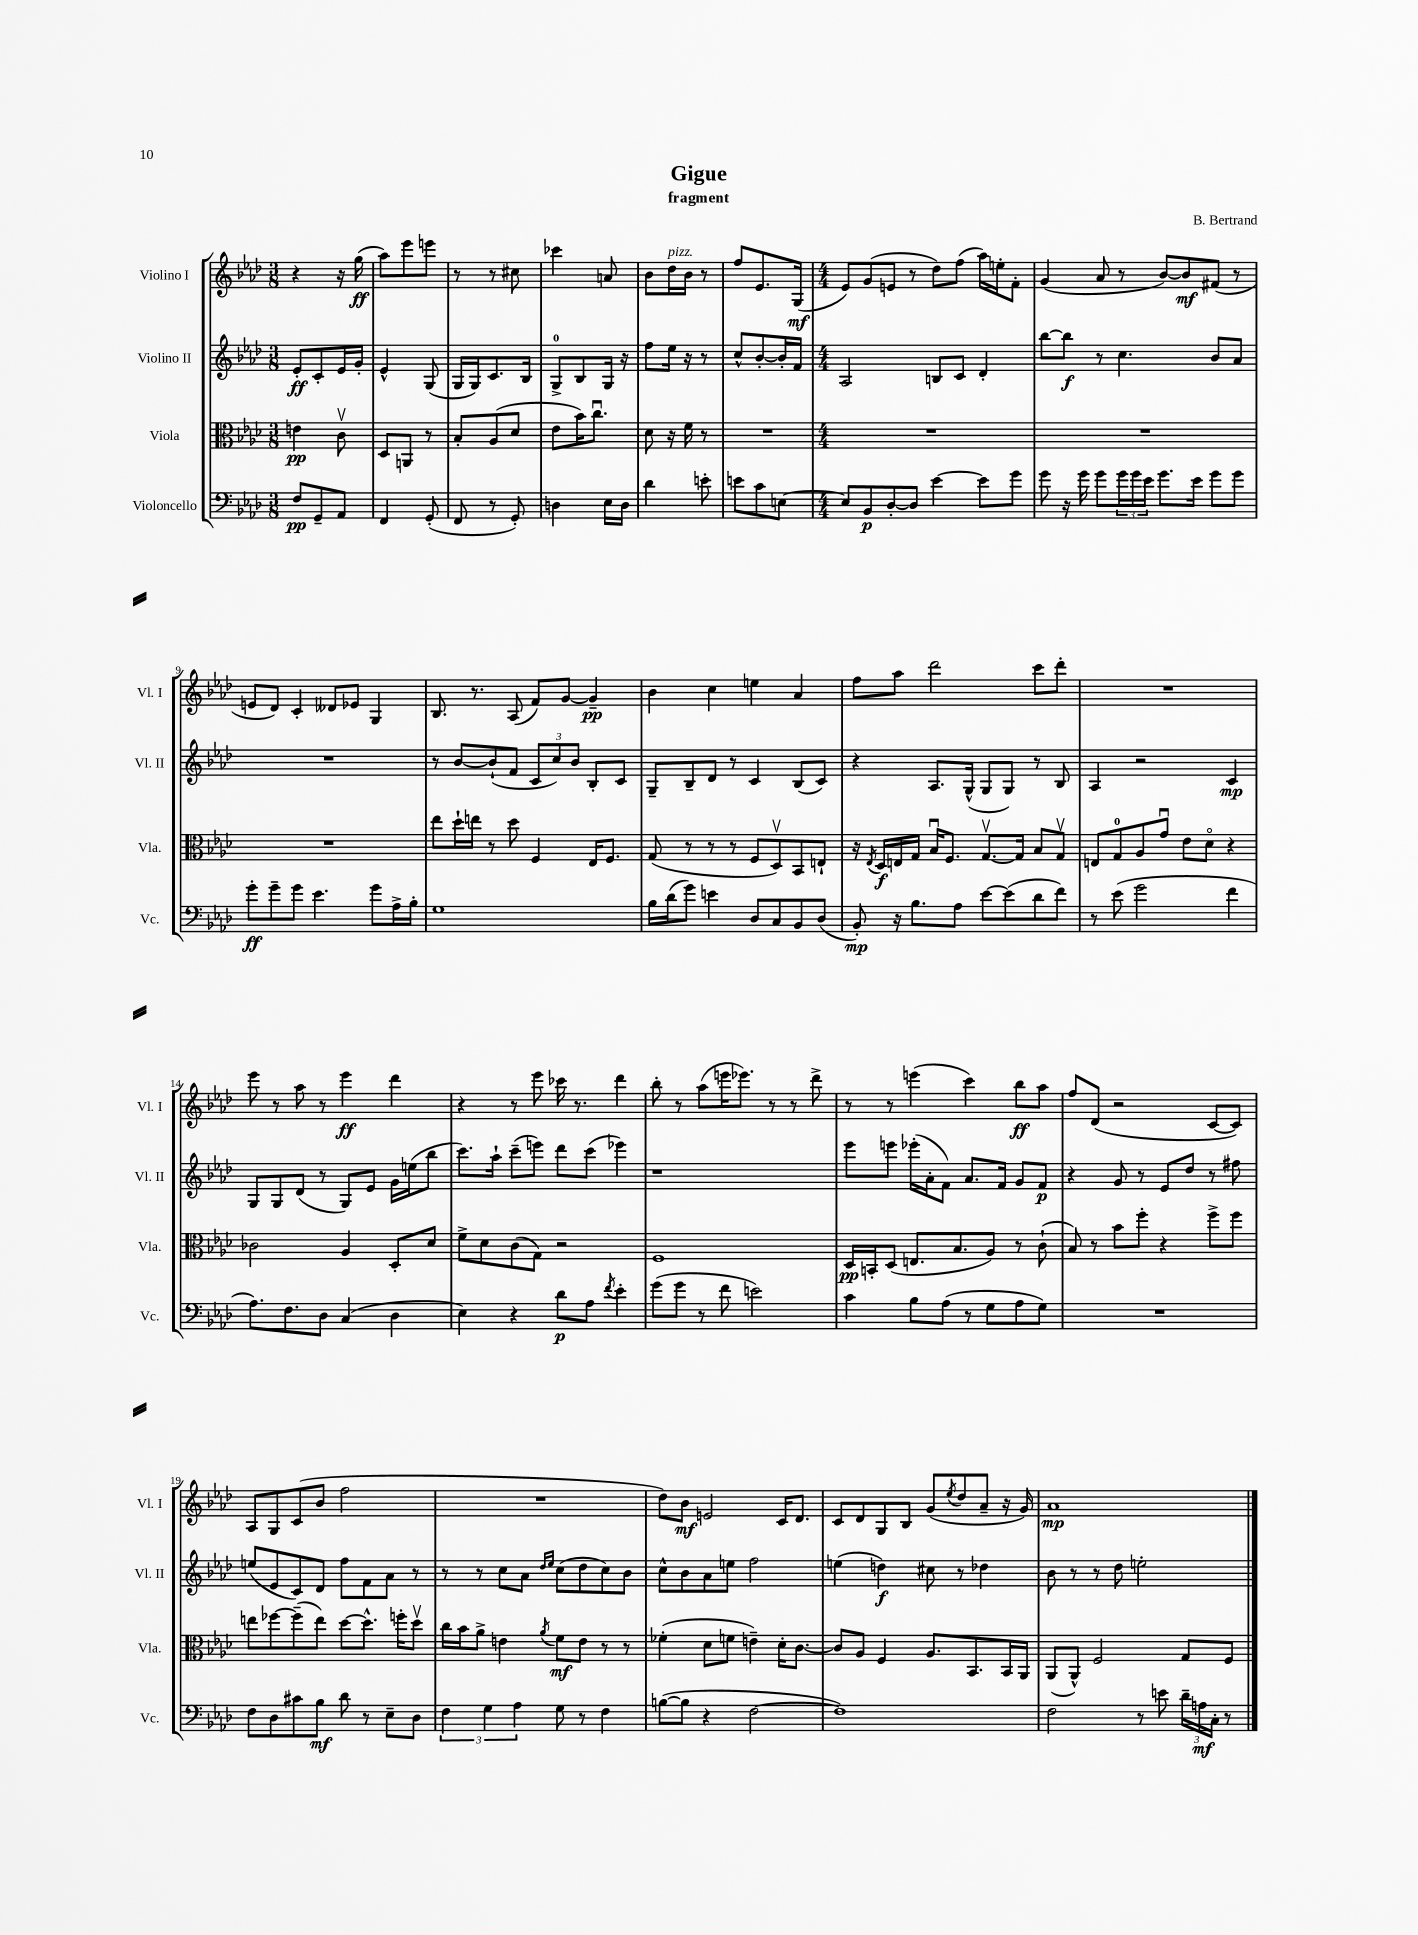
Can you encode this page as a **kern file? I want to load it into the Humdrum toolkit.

**kern	**kern	**kern	**kern
*staff4	*staff3	*staff2	*staff1
*clefF4	*clefC3	*clefG2	*clefG2
*k[b-e-a-d-]	*k[b-e-a-d-]	*k[b-e-a-d-]	*k[b-e-a-d-]
*M3/8	*M3/8	*M3/8	*M3/8
8F	4e	8e-'	4r
8GG~	.	8c'	.
8AA-	8cv	16e-	16r
.	.	16g'	(16gg
=	=	=	=
4FF	8D-	4e-^^	8aa-)
.	8AA	.	8eee-
(8GG'	8r	(8G	8eee
=	=	=	=
8FF	8B-'	16G	8r
.	.	16G)	.
8r	(8A-	8.c	8r
8GG')	8d-	.	8cc#
.	.	16B-	.
=	=	=	=
4D	8e-	8G^	4ccc-
.	16b-)	8B-	.
.	8.ccu	.	.
16E-	.	16G	8a
16D	.	16r	.
=	=	=	=
4d-	8d-	8ff	8b-
.	16r	16ee-	16dd-
.	16f	16r	16b-
8e'	8r	8r	8r
=	=	=	=
8e	4.r	8cc^^	8ff
8c	.	[8b-'	8.e-
[8E	.	16b-']	.
.	.	16f	(16G
=	=	=	=
*M4/4	*M4/4	*M4/4	*M4/4
8E]	1r	2A-	8e-)
8BB-	.	.	(8g
[8D-'	.	.	8e
8D-]	.	.	8r
[4e-	.	8B	8dd-)
.	.	8c	(8ff
8e-]	.	4d-'	16aa-)
.	.	.	16ee'
8g	.	.	8f'
=	=	=	=
8g	1r	[8bb-	(4g
16r	.	8bb-]	.
16g	.	.	.
8g	.	8r	8a-
24g	.	4.cc	8r
24g	.	.	.
24e-	.	.	.
8.g	.	.	[8b-)
.	.	.	8b-]
16e-	.	.	.
8g	.	8b-	(8f#
8g	.	8a-	8r
=	=	=	=
8g'	1r	1r	8e
8g~	.	.	8d-)
8g	.	.	4c'
4.e-	.	.	.
.	.	.	8d--
.	.	.	8e-
8g	.	.	4G
16A-^	.	.	.
16B-'	.	.	.
=	=	=	=
1G	8ee-	8r	8.B-
.	16dd-`	[8b-	.
.	16ee	.	8.r
.	8r	(8b-`]	.
.	8dd-	8f	(8A-
.	4F	12c	8f)
.	.	12cc)	.
.	.	.	[8g
.	.	12b-	.
.	16E-	8B-'	4g~]
.	8.F	.	.
.	.	8c	.
=	=	=	=
16B-	(8G	8G~	4b-
(16d-	.	.	.
8g)	8r	8B-~	.
4e	8r	8d-	4cc
.	8r	8r	.
8D-	8F	4c	4ee
8C	8D-v)	.	.
8BB-	8BB-	(8B-	4a-
(8D-	8E`	8c)	.
=	=	=	=
8BB-')	16r	4r	8ff
.	8qE-	.	.
.	16D-	.	.
16r	16E	.	8aa-
8.B-	16G	.	.
.	16B-u	8.A-	2ddd-
.	8.F	.	.
8A-	.	.	.
.	.	(16G^^	.
[8e-	[8.Gv	8G	.
(8e-]	.	8G)	.
.	16G]	.	.
8d-	8B-	8r	8ccc
8f)	8Gv	8B-	8ddd-'
=	=	=	=
8r	8E	4A-	1r
(8e-	8G	.	.
2g	8A-	2r	.
.	8gu	.	.
.	8e-	.	.
.	8d-o	.	.
4f	4r	4c	.
=	=	=	=
8.A-)	2c-	8G	8eee-
.	.	8G	8r
8.F	.	.	.
.	.	(8d-	8aa-
8D-	.	8r	8r
(4C	4A-	8G)	4eee-
.	.	8e-	.
4D-	8D-'	16g	4ddd-
.	.	(16ee	.
.	8d-	8bb-	.
=	=	=	=
4E-)	8f^	8.ccc)	4r
.	8d-	.	.
.	.	16aa-`	.
4r	(8c	(8ccc~	8r
.	8G)	8eee)	8eee-
8d-	2r	8ddd-	16ccc-
.	.	.	8.r
8A-	.	(8ccc	.
8qf	.	.	.
4e-'	.	4eee-)	4ddd-
=	=	=	=
(8g	1F	1r	8bb-'
8g	.	.	8r
8r	.	.	(8aa-
8f	.	.	16eee
.	.	.	8.eee-)
2e)	.	.	.
.	.	.	8r
.	.	.	8r
.	.	.	8ddd-^
=	=	=	=
4c	16D-	8eee-	8r
.	16BB'	.	.
.	(8D-	8eee	8r
8B-	8.E	(16eee-'	(4eee
.	.	16a-'	.
(8A-	.	8f)	.
.	8.B-	.	.
8r	.	8.a-	4ccc)
8G	8A-)	.	.
.	.	16f	.
8A-	8r	8g	8bb-
8G)	(8c`	8f	8aa-
=	=	=	=
1r	8B-)	4r	8ff
.	8r	.	(8d-
.	8b-	8g	2r
.	8ff'	8r	.
.	4r	8e-	.
.	.	8dd-	.
.	8ff^	8r	[8c
.	8ff	8ff#	8c])
=	=	=	=
8F	8ee	(8ee	8A-
8D-	[8ff-	8e-	8G
8c#	(8ff-~]	8c)	(8c
8B-	8ee)	8d-	8b-
8d-	[8dd-	8ff	2ff
8r	8.dd-^^]	8f	.
8E-~	.	8a-	.
.	16ff'	.	.
8D-	8dd-v	8r	.
=	=	=	=
6F	16cc	8r	1r
.	16b-	.	.
.	8a-^	8r	.
6G	.	.	.
.	4e	8cc	.
6A-	.	.	.
.	.	8a-	.
.	.	16qqdd-	.
.	8qa-	16qqee-	.
8G	8f	(8cc	.
8r	8e	8dd-	.
4F	8r	8cc)	.
.	8r	8b-	.
=	=	=	=
([8B	(4f-'	8cc^^	8dd-)
8B]	.	8b-	8b-
4r	8d-	8a-	2e
.	8f	8ee	.
[2F	4e~)	2ff	.
.	16d-'	.	16c
.	[8.c	.	8.d-
=	=	=	=
1F])	8c]	(4ee	8c
.	8A-	.	8d-
.	4F	4dd)	8G
.	.	.	8B-
.	8.A-	8cc#	(8g
.	.	.	8qee-
.	.	8r	8dd-
.	8.BB-	.	.
.	.	4dd-	8a-~
.	16BB-	.	16r
.	16AA-	.	16g)
=	=	=	=
2F	(8AA-	8b-	1a-
.	8AA-^^)	8r	.
.	2F	8r	.
.	.	8dd-	.
8r	.	2ee'	.
8e	.	.	.
24d-~	8G	.	.
24A	.	.	.
24C'	.	.	.
8r	8F	.	.
==	==	==	==
*-	*-	*-	*-
